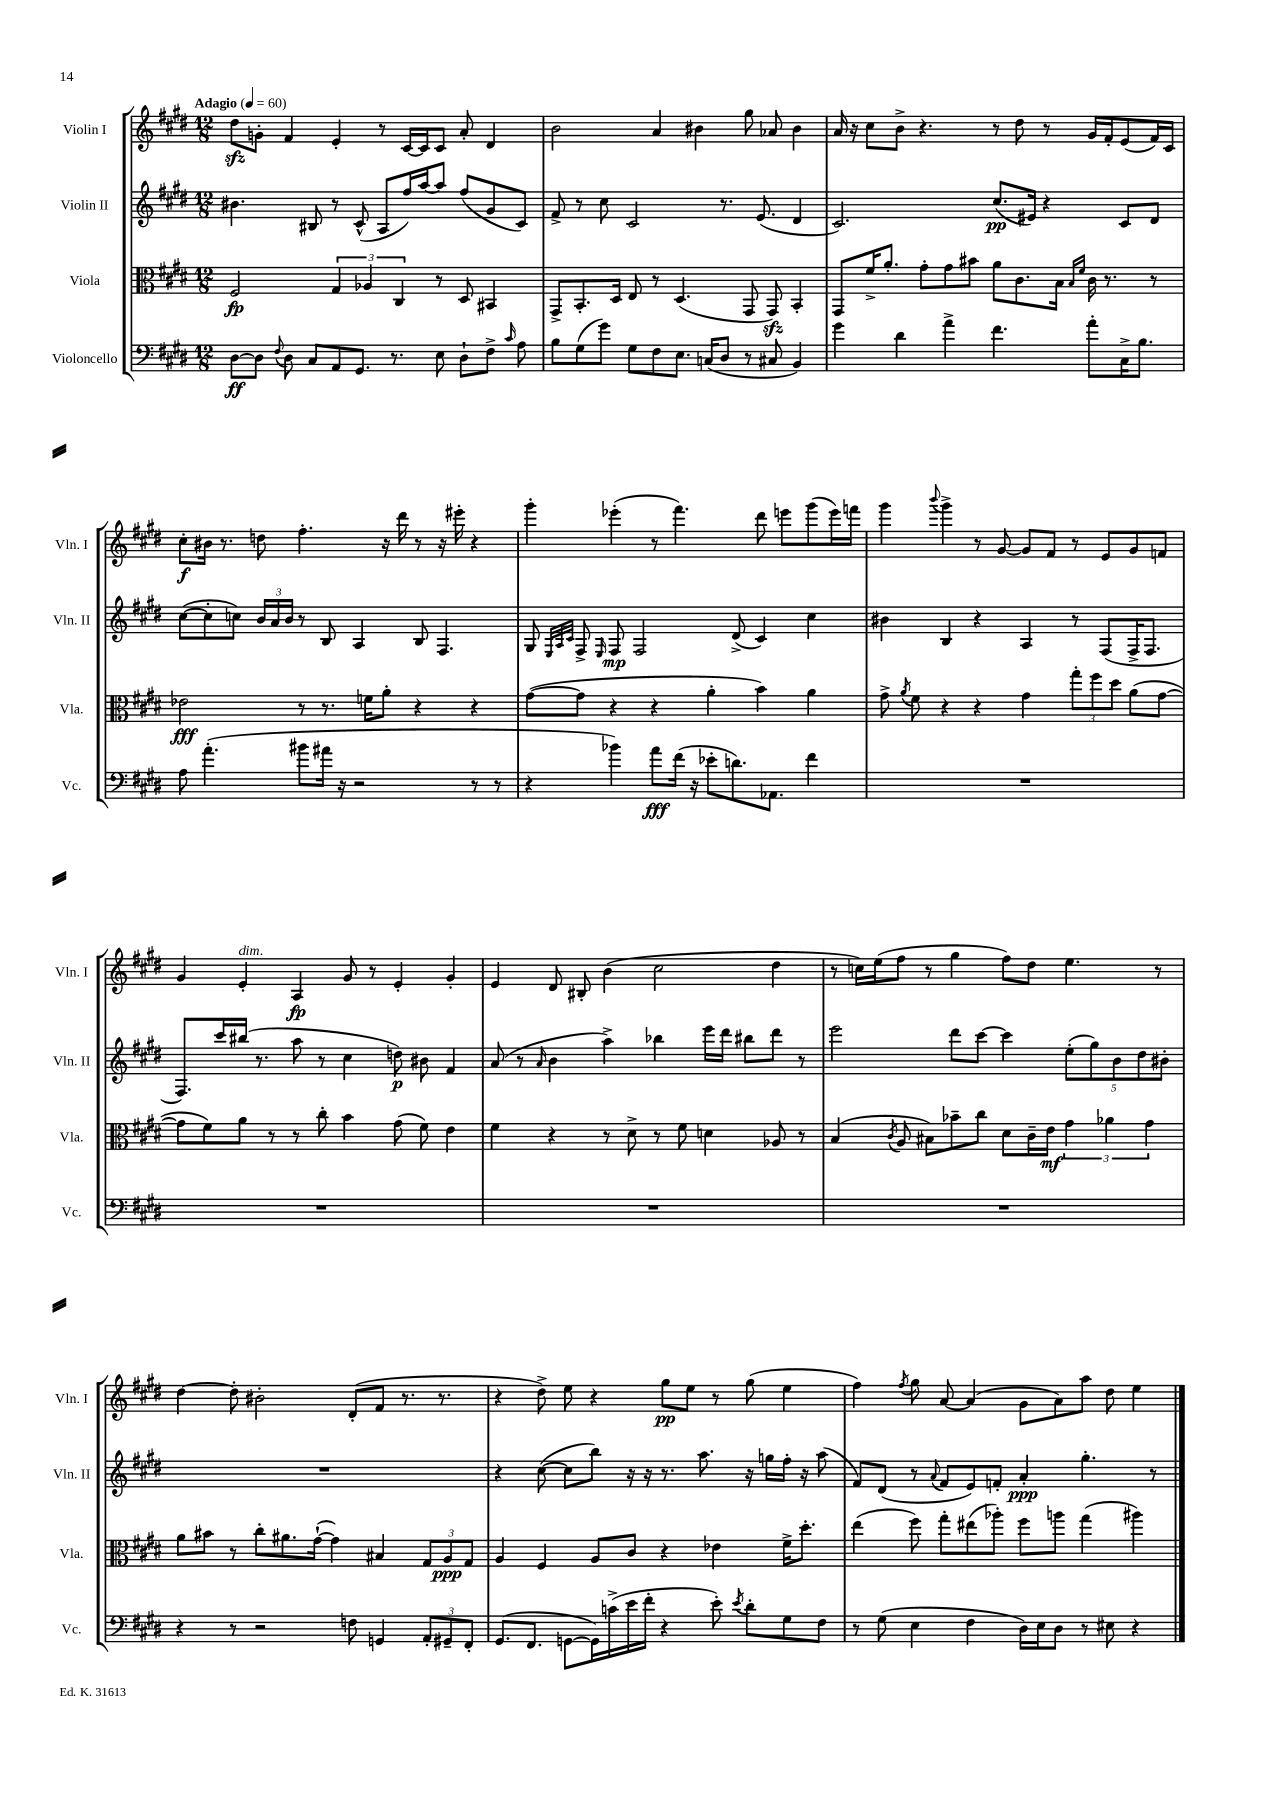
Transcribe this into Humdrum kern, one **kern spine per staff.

**kern	**dynam	**kern	**dynam	**kern	**dynam	**kern	**dynam
*part4	*part4	*part3	*part3	*part2	*part2	*part1	*part1
*staff4	*staff4	*staff3	*staff3	*staff2	*staff2	*staff1	*staff1
*I"Violoncello	*	*I"Viola	*	*I"Violin II	*	*I"Violin I	*
*I'Vc.	*	*I'Vla.	*	*I'Vln. II	*	*I'Vln. I	*
*clefF4	*	*clefC3	*	*clefG2	*	*clefG2	*
*k[f#c#g#d#]	*	*k[f#c#g#d#]	*	*k[f#c#g#d#]	*	*k[f#c#g#d#]	*
*M12/8	*	*M12/8	*	*M12/8	*	*M12/8	*
*MM60	*	*MM60	*	*MM60	*	*MM60	*
=1	=1	=1	=1	=1	=1	=1	=1
!	!	!	!	!	!	!LO:TX:a:B:t=Adagio	!
[8D#\L	ff	2F#/	fp	4.b#X\	.	8dd#zz\L	.
8D#\J]	.	.	.	.	.	8gn'\J	.
8qqF#/	.	.	.	.	.	.	.
8D#\	.	.	.	.	.	4f#/	.
8C#/L	.	.	.	8B#X/	.	.	.
8AA/	.	6G#/	.	8r	.	4e'/	.
8.GG#/J	.	.	.	(8c#^^/	.	.	.
.	.	6A-X/	.	.	.	.	.
.	.	.	.	8A/L	.	8r	.
8.r	.	.	.	.	.	.	.
.	.	6C#/	.	.	.	.	.
.	.	.	.	16ff#/L)	.	[16c#/LL	.
.	.	.	.	[16aa/J	.	16c#/J]	.
8E\	.	8r	.	8aa/J]	.	8c#/J	.
8D#`\L	.	8D#/	.	(8ff#/L	.	8a'/	.
8F#^\J	.	4BB#X/	.	8g#/	.	4d#/	.
16qqc#/	.	.	.	.	.	.	.
8A\	.	.	.	8c#/J)	.	.	.
=2	=2	=2	=2	=2	=2	=2	=2
8B\L	.	8GG#^/L	.	8f#^/	.	2b\	.
(8G#\	.	8.BB'/	.	8r	.	.	.
8g#\J)	.	.	.	8cc#\	.	.	.
.	.	16D#/Jk	.	.	.	.	.
8G#\L	.	8E/	.	2c#/	.	.	.
8F#\	.	8r	.	.	.	4a/	.
8.E\J	.	(4.D#/	.	.	.	.	.
.	.	.	.	.	.	4b#X\	.
(16Cn/KL	.	.	.	.	.	.	.
8D#/J	.	.	.	8.r	.	.	.
8r	.	8GG#/	.	.	.	8gg#\	.
.	.	.	.	(8.e/	.	.	.
8C#X/	.	8GG#zz/)	.	.	.	8a-X/	.
4BB/)	.	4BB'/	.	4d#/	.	4b#\	.
=3	=3	=3	=3	=3	=3	=3	=3
4g#\	.	8GG#/L	.	2.c#/)	.	16a/	.
.	.	.	.	.	.	16r	.
.	.	16f#^/K	.	.	.	8cc#\L	.
.	.	8.a'/J	.	.	.	.	.
4d#\	.	.	.	.	.	8b^\J	.
.	.	8g#'\L	.	.	.	4.r	.
4a^\	.	8g#\	.	.	.	.	.
.	.	8b#X\J	.	.	.	.	.
4.f#\	.	8a\L	.	(8.cc#/L	pp	8r	.
.	.	8.c#\	.	.	.	8dd#\	.
.	.	.	.	16e#X/Jk)	.	.	.
.	.	.	.	4r	.	8r	.
.	.	16B\Jk	.	.	.	.	.
.	.	16qqB/LL	.	.	.	.	.
.	.	16qqf#/JJ	.	.	.	.	.
8a'\L	.	16c#\	.	.	.	16g#/LL	.
.	.	8.r	.	.	.	16f#'/J	.
16C#^\K	.	.	.	8c#/L	.	(8e/	.
8.B\J	.	.	.	.	.	.	.
.	.	8r	.	8d#/J	.	16f#/L)	.
.	.	.	.	.	.	16c#/JJ	.
!!LO:LB:g=z
=4	=4	=4	=4	=4	=4	=4	=4
8A\	.	2e-X\	fff	([8cc#\L	.	8cc#'\L	f
(4.a'\	.	.	.	8cc#'\]	.	16b#X\Jk	.
.	.	.	.	.	.	8.r	.
.	.	.	.	8ccn\J)	.	.	.
.	.	.	.	24b/LL	.	8ddn\	.
.	.	.	.	24a/	.	.	.
.	.	.	.	24b/JJ	.	.	.
8b#X\L	.	8r	.	8r	.	4.ff#'\	.
16a#X\Jk	.	8.r	.	8B/	.	.	.
16r	.	.	.	.	.	.	.
2r	.	.	.	4A/	.	.	.
.	.	16fn\KL	.	.	.	.	.
.	.	8a'\J	.	.	.	16r	.
.	.	.	.	.	.	16ddd#\	.
.	.	4r	.	8B/	.	8r	.
.	.	.	.	4.F#/	.	16r	.
.	.	.	.	.	.	16eee#X'\	.
8r	.	4r	.	.	.	4r	.
8r	.	.	.	.	.	.	.
=5	=5	=5	=5	=5	=5	=5	=5
4r	.	([8g#\L	.	8G#/	.	4ggg#'\	.
.	.	.	.	32qqE/LLL	.	.	.
.	.	.	.	32qqA/	.	.	.
.	.	.	.	32qqc#/JJJ	.	.	.
.	.	8g#\J]	.	8F#^/	.	.	.
.	.	.	.	16qqE/	.	.	.
4b-X\)	.	4r	.	8F#/	mp	(4eee-X'\	.
.	.	.	.	2F#/	.	.	.
8a\L	fff	4r	.	.	.	8r	.
(16f#\Jk	.	.	.	.	.	4.fff#\)	.
16r	.	.	.	.	.	.	.
8e-X'\L	.	4a'\	.	.	.	.	.
8.dn\)	.	.	.	(8d#^/	.	.	.
.	.	4b\)	.	4c#/)	.	8ddd#\	.
8.AA-X\J	.	.	.	.	.	.	.
.	.	.	.	.	.	8eeen\L	.
4f#\	.	4a\	.	4cc#\	.	(8ggg#\	.
.	.	.	.	.	.	16eee\L)	.
.	.	.	.	.	.	16fffn\JJ	.
=6	=6	=6	=6	=6	=6	=6	=6
1.r	.	8g#^\	.	4b#X\	.	4ggg#\	.
.	.	8qa/	.	.	.	.	.
.	.	8f#\	.	.	.	.	.
.	.	.	.	.	.	8qqbbb/	.
.	.	4r	.	4B/	.	4ggg#^\	.
.	.	4r	.	4r	.	8r	.
.	.	.	.	.	.	[8g#/	.
.	.	4g#\	.	4A/	.	8g#/L]	.
.	.	.	.	.	.	8f#/J	.
.	.	12gg#'\L	.	8r	.	8r	.
.	.	12ff#\	.	.	.	.	.
.	.	.	.	(8F#/L	.	8e/L	.
.	.	12dd#\J	.	.	.	.	.
.	.	(8a\L	.	16F#^/K	.	8g#/	.
.	.	.	.	8.F#/J	.	.	.
.	.	[8g#\J	.	.	.	8fn/J	.
!!LO:LB:g=z
=7	=7	=7	=7	=7	=7	=7	=7
1.r	.	8g#\L]	.	8.F#/L)	.	4g#/	.
.	.	8f#\)	.	.	.	.	.
.	.	.	.	16ccc#/L	.	.	.
!	!	!	!	!	!	!LO:TX:a:i:t=dim.	!
.	.	8a\J	.	(16bb#X/JJ	.	4e'/	.
.	.	.	.	8.r	.	.	.
.	.	8r	.	.	.	.	.
.	.	8r	.	8aa\	.	4A/	fp
.	.	8cc#'\	.	8r	.	.	.
.	.	4b\	.	4cc#\	.	8g#/	.
.	.	.	.	.	.	8r	.
.	.	(8g#\	.	8ddn\)	p	4e'/	.
.	.	8f#\)	.	8b#X\	.	.	.
.	.	4e\	.	4f#/	.	4g#'/	.
=8	=8	=8	=8	=8	=8	=8	=8
1.r	.	4f#\	.	(8a/	.	4e/	.
.	.	.	.	8r	.	.	.
.	.	.	.	16qqa/	.	.	.
.	.	4r	.	4b\	.	8d#/	.
.	.	.	.	.	.	8B#X'/	.
.	.	8r	.	4aa^\)	.	(4b\	.
.	.	8d#^\	.	.	.	.	.
.	.	8r	.	4bb-X\	.	2cc#\	.
.	.	8f#\	.	.	.	.	.
.	.	4dn\	.	16eee\LL	.	.	.
.	.	.	.	16ddd#\JJ	.	.	.
.	.	.	.	8bb#X\L	.	.	.
.	.	8A-X/	.	8ddd#\J	.	4dd#\	.
.	.	8r	.	8r	.	.	.
=9	=9	=9	=9	=9	=9	=9	=9
1.r	.	(4B/	.	2eee\	.	8r	.
.	.	.	.	.	.	16ccn\LL)	.
.	.	.	.	.	.	(16ee\J	.
.	.	8qc#/	.	.	.	.	.
.	.	8A/	.	.	.	8ff#\J	.
.	.	8B#X\L)	.	.	.	8r	.
.	.	8b-X~\	.	8ddd#\L	.	4gg#\	.
.	.	8cc#\J	.	[8ccc#\J	.	.	.
.	.	8d#\L	.	4ccc#\]	.	8ff#\L)	.
.	.	16c#~\L	.	.	.	8dd#\J	.
.	.	16e\JJ	mf	.	.	.	.
.	.	6g#\	.	(10ee'\L	.	4.ee\	.
.	.	.	.	10gg#\)	.	.	.
.	.	6a-X\	.	.	.	.	.
.	.	.	.	10b\	.	.	.
.	.	.	.	10dd#\	.	.	.
.	.	6g#\	.	.	.	.	.
.	.	.	.	.	.	8r	.
.	.	.	.	10b#X'\J	.	.	.
!!LO:LB:g=z
=10	=10	=10	=10	=10	=10	=10	=10
4r	.	8a\L	.	1.r	.	[4dd#\	.
.	.	8b#X\J	.	.	.	.	.
8r	.	8r	.	.	.	8dd#'\]	.
2r	.	8cc#'\L	.	.	.	2b#X'\	.
.	.	8.a#X\	.	.	.	.	.
.	.	([16g#`\Jk	.	.	.	.	.
.	.	4g#\])	.	.	.	.	.
8Fn\	.	.	.	.	.	(8d#'/L	.
4GGn/	.	4B#X/	.	.	.	8f#/J	.
.	.	.	.	.	.	8.r	.
12AA'/L	.	12G#/L	.	.	.	.	.
.	.	.	.	.	.	8.r	.
12GG#X~/	.	12A/	ppp	.	.	.	.
12FF#'/J	.	12G#/J	.	.	.	.	.
=11	=11	=11	=11	=11	=11	=11	=11
(8.GG#/L	.	4A/	.	4r	.	4r	.
8.FF#/J	.	.	.	.	.	.	.
.	.	4F#/	.	([8cc#\	.	8dd#^\)	.
[8GGn\L	.	.	.	8cc#\L]	.	8ee\	.
16GG\L])	.	8A/L	.	8bb\J)	.	4r	.
(16cn^\	.	.	.	.	.	.	.
16e\	.	8c#/J	.	16r	.	.	.
16f#'\JJ	.	.	.	16r	.	.	.
4r	.	4r	.	8.r	.	8gg#\L	pp
.	.	.	.	.	.	8ee\J	.
.	.	.	.	8.aa\	.	.	.
8e'\)	.	4e-X\	.	.	.	8r	.
8qe/	.	.	.	.	.	.	.
8d#'\L	.	.	.	16r	.	(8gg#\	.
.	.	.	.	16ggn\LL	.	.	.
8G#\	.	16f#^\KL	.	16ff#'\JJ	.	4ee\	.
.	.	8.dd#'\J	.	16r	.	.	.
8F#\J	.	.	.	(8aa\	.	.	.
=12	=12	=12	=12	=12	=12	=12	=12
8r	.	(4ee\	.	8f#/L)	.	4ff#\)	.
(8G#\	.	.	.	(8d#/J	.	.	.
.	.	.	.	.	.	8qff#/	.
4E\	.	8ff#\)	.	8r	.	8gg#\	.
.	.	.	.	8qqa/	.	.	.
.	.	8gg#'\L	.	8f#/L	.	[8a/	.
4F#\	.	(8ee#X\	.	8e/)	.	(4a/]	.
.	.	8aa-X'\J)	.	8fn'/J	.	.	.
16D#\LL)	.	8ff#\L	.	4a'/	ppp	8g#\L	.
16E\J	.	.	.	.	.	.	.
8D#\J	.	8aan\J	.	.	.	8a\)	.
8r	.	(4gg#\	.	4.gg#'\	.	8aa\J	.
8E#X\	.	.	.	.	.	8dd#\	.
4r	.	4aa#X\)	.	.	.	4ee\	.
.	.	.	.	8r	.	.	.
==	==	==	==	==	==	==	==
*-	*-	*-	*-	*-	*-	*-	*-
